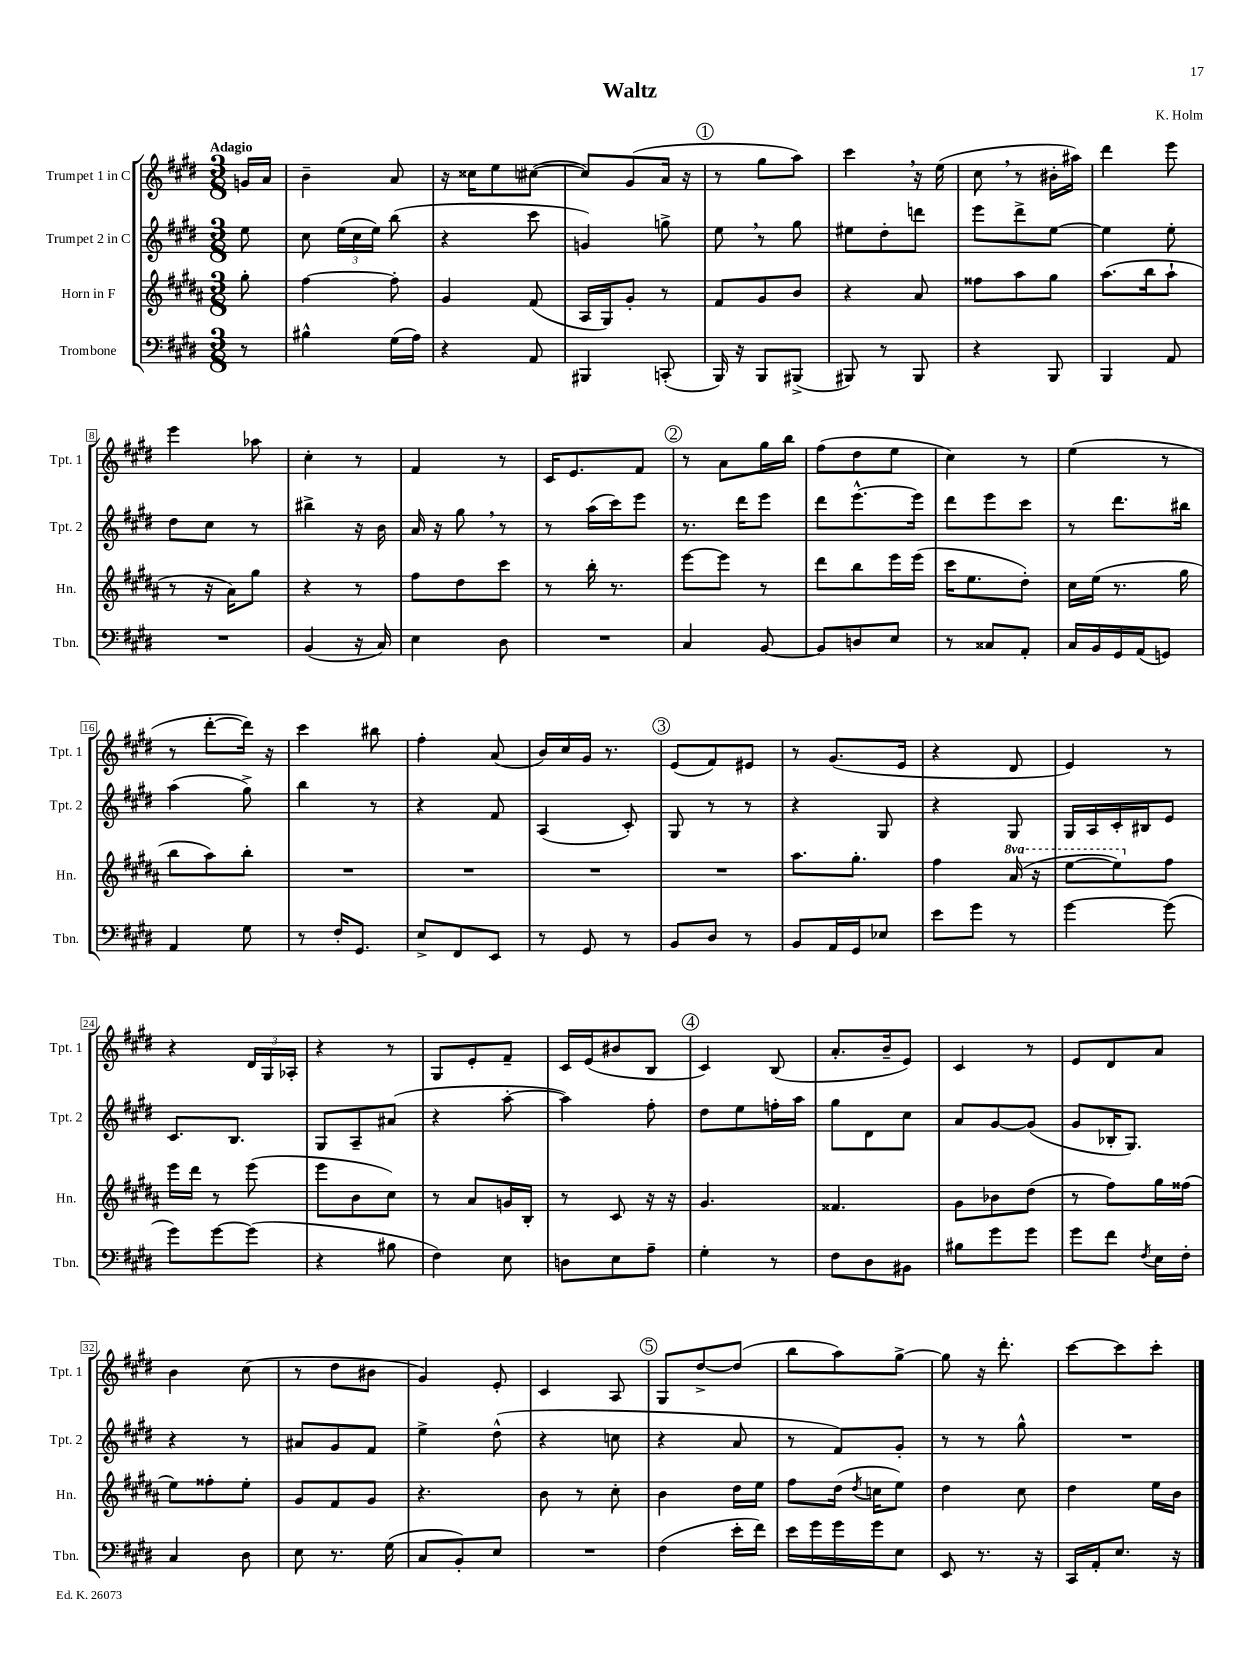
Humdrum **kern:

**kern	**kern	**kern	**kern
*staff4	*staff3	*staff2	*staff1
*clefF4	*clefG2	*clefG2	*clefG2
*k[f#c#g#d#]	*k[f#c#g#d#a#]	*k[f#c#g#d#]	*k[f#c#g#d#]
*M3/8	*M3/8	*M3/8	*M3/8
8r	8gg#'	8ee	16g
.	.	.	16a
=	=	=	=
4B#^^	[4ff#	8cc#	4b~
.	.	(24ee	.
.	.	24cc#	.
.	.	24ee)	.
(16G#	8ff#']	(8bb	8a
16A)	.	.	.
=	=	=	=
4r	4g#	4r	16r
.	.	.	16cc##
.	.	.	8ee
8AA	(8f#	8ccc#	([8cc#
=	=	=	=
4BBB#	16A#	4g)	8cc#])
.	16G#)	.	.
.	8g#'	.	(8g#
(8CC'	8r	8gg^	16a
.	.	.	16r
=	=	=	=
16BBB)	8f#	8ee	8r
16r	.	.	.
8BBB	8g#	8r	8gg#
(8BBB#^	8b	8gg#	8aa)
=	=	=	=
8BBB#)	4r	8ee#	4ccc#
8r	.	8dd#'	.
8BBB#	8a#	8ddd	16r
.	.	.	(16ee
=	=	=	=
4r	8ff##	8eee	8cc#
.	8aa#	8ddd#^	8r
8BBB	8gg#	[8ee	16b#'
.	.	.	16aa#)
=	=	=	=
4BBB	(8.aa#	4ee]	4ddd#
.	16bb	.	.
8AA	8aa#`	8ee'	8eee
=	=	=	=
4.r	8r	8dd#	4eee
.	16r	8cc#	.
.	16a#)	.	.
.	8gg#	8r	8aa-
=	=	=	=
(4BB	4r	4bb#^	4cc#'
16r	8r	16r	8r
16C#)	.	16b	.
=	=	=	=
4E	8ff#	16a	4f#
.	.	16r	.
.	8dd#	8gg#	.
8D#	8ccc#	8r	8r
=	=	=	=
4.r	8r	8r	16c#
.	.	.	8.e
.	16bb'	(16aa	.
.	8.r	16ccc#)	.
.	.	8eee	8f#
=	=	=	=
4C#	[8eee	8.r	8r
.	8eee]	.	8a
.	.	16ddd#	.
[8BB	8r	8eee	16gg#
.	.	.	16bb
=	=	=	=
8BB]	8ddd#	8ddd#	(8ff#
8D	8bb	[8.eee^^	8dd#
8E	16eee	.	8ee
.	(16eee	16eee]	.
=	=	=	=
8r	16ccc#	8ddd#	4cc#)
.	8.ee	.	.
8C##	.	8eee	.
8AA'	8dd#')	8ccc#	8r
=	=	=	=
16C#	16cc#	8r	(4ee
16BB	(16ee	.	.
16GG#	8.r	8.ddd#	.
(16AA	.	.	.
8GG)	.	.	8r
.	16gg#	16bb#	.
=	=	=	=
4AA	8bb	(4aa	8r
.	8aa#)	.	[8ddd#'
8G#	8bb'	8gg#^)	16ddd#])
.	.	.	16r
=	=	=	=
8r	4.r	4bb	4ccc#
16F#'	.	.	.
8.GG#	.	.	.
.	.	8r	8bb#
=	=	=	=
8E^	4.r	4r	4ff#'
8FF#	.	.	.
8EE	.	8f#	(8a
=	=	=	=
8r	4.r	(4A	16b)
.	.	.	16cc#
8GG#	.	.	16g#
.	.	.	8.r
8r	.	8c#')	.
=	=	=	=
8BB	4.r	8G#	(8e
8D#	.	8r	8f#)
8r	.	8r	8e#
=	=	=	=
8BB	8.aa#	4r	8r
16AA	.	.	(8.g#
16GG#	8.gg#'	.	.
8E-	.	8G#	.
.	.	.	16e
=	=	=	=
8e	4ff#	4r	4r
8g#	.	.	.
8r	(16aa#	8G#	8d#
.	16r	.	.
=	=	=	=
[4g#	[8eee	16G#	4e)
.	.	16A	.
.	8eee])	16c#'	.
.	.	16B#	.
(8g#]	8ff#	8e	8r
=	=	=	=
8g#)	16eee	8.c#	4r
.	16ddd#	.	.
[8g#	8r	.	.
.	.	8.B	.
(8g#]	(8eee	.	24d#
.	.	.	24G#
.	.	.	24A-'
=	=	=	=
4r	8eee	8G#	4r
.	8b	8A~	.
8B#	8cc#)	(8a#	8r
=	=	=	=
4F#)	8r	4r	8G#
.	8a#	.	8e'
8E	16g	[8aa'	8f#~
.	16B'	.	.
=	=	=	=
8D	8r	4aa])	16c#
.	.	.	(16e
8E	8c#	.	8b#
8A~	16r	8ff#'	8B
.	16r	.	.
=	=	=	=
4G#'	4.g#	8dd#	4c#)
.	.	8ee	.
8r	.	16ff'	(8B
.	.	16aa	.
=	=	=	=
8F#	4.f##	8gg#	8.a'
8D#	.	8d#	.
.	.	.	16b~
8BB#	.	8cc#	8e)
=	=	=	=
8B#	8g#	8a	4c#
8g#	8b-	[8g#	.
8g#	(8dd#	(8g#]	8r
=	=	=	=
8g#	8r	8g#	8e
8f#	8ff#)	16B-'	8d#
.	.	8.G#)	.
8qF#	.	.	.
16E	16gg#	.	8a
16F#'	(16ff##	.	.
=	=	=	=
4C#	8ee)	4r	4b
.	8ff##'	.	.
8D#	8ee'	8r	(8cc#
=	=	=	=
8E	8g#	8a#	8r
8.r	8f#	8g#	8dd#
.	8g#	8f#	8b#
(16G#	.	.	.
=	=	=	=
8C#	4.r	4ee^	4g#)
8BB')	.	.	.
8E	.	(8dd#^^	8e'
=	=	=	=
4.r	8b	4r	4c#
.	8r	.	.
.	8cc#'	8cc	8A
=	=	=	=
(4F#	4b	4r	8G#
.	.	.	[8dd#^
16e'	16dd#	8a	(8dd#]
16f#)	16ee	.	.
=	=	=	=
16e	8ff#	8r	8bb
16g#	.	.	.
16g#	(16dd#	8f#)	8aa)
.	8qdd#	.	.
16g#	16cc	.	.
8E	8ee)	8g#'	[8gg#^
=	=	=	=
8EE	4dd#	8r	8gg#]
8.r	.	8r	16r
.	.	.	8.ddd#'
.	8cc#	8gg#^^	.
16r	.	.	.
=	=	=	=
16CC#	4dd#	4.r	[8ccc#
16AA'	.	.	.
8.E	.	.	8ccc#]
.	16ee	.	8ccc#'
16r	16b	.	.
==	==	==	==
*-	*-	*-	*-
